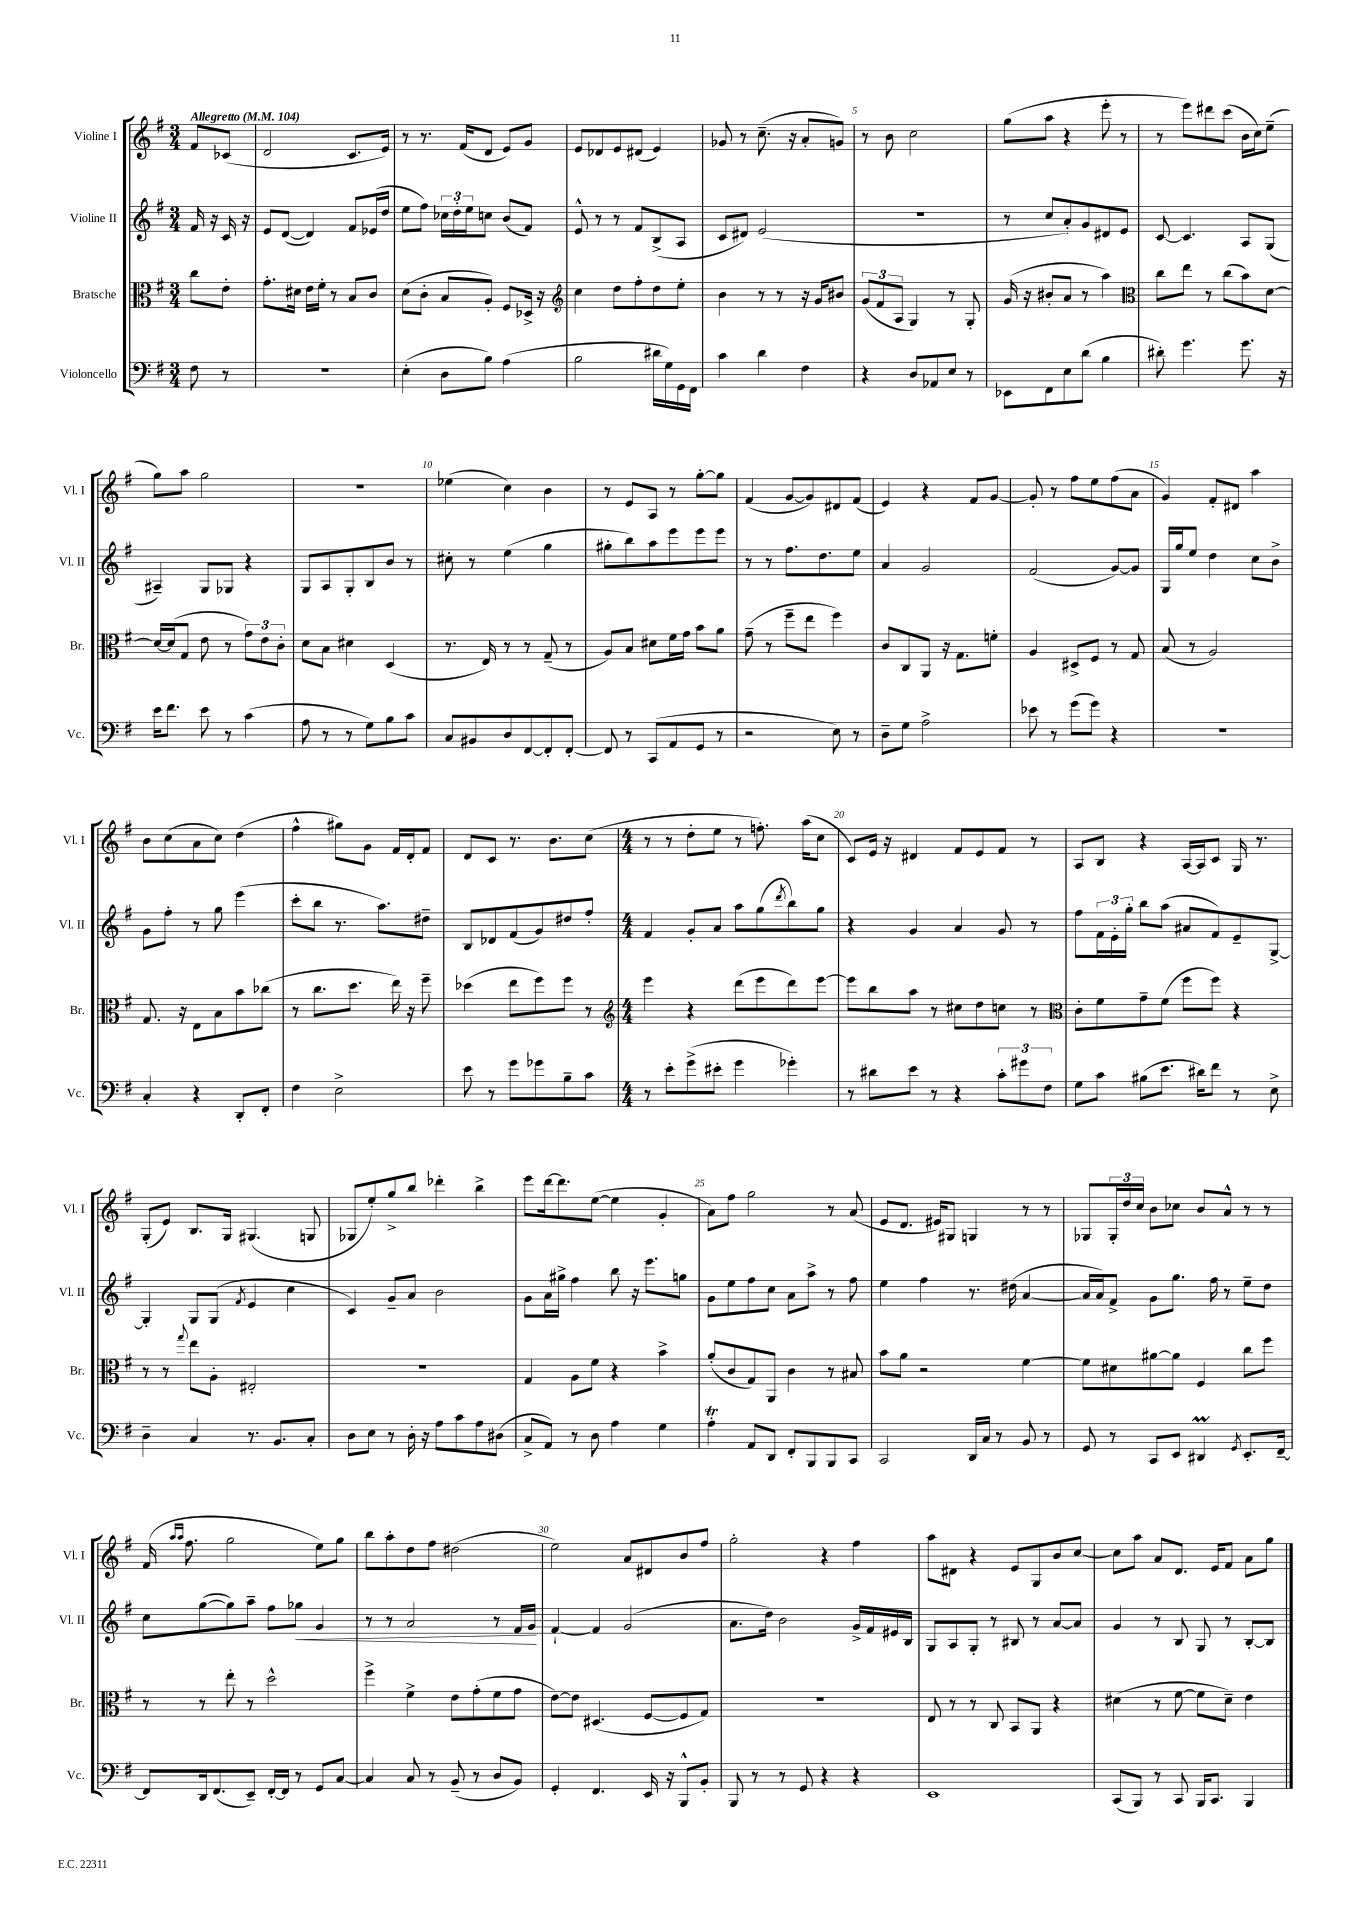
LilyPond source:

<<
\new StaffGroup <<
\new Staff = "s0" \with { instrumentName = "Violine I" shortInstrumentName = "Vl. I" } {
    \clef treble \key g \major \numericTimeSignature \time 3/4 \partial 4 \tempo "Allegretto" 4 = 104
    fis'8 ces'8( |
    d'2 c'8. e'16) |
    r8 r8. fis'16( d'8 e'8) g'8 |
    e'8 des'8 e'8 dis'8( e'4) |
    ges'8 r8 c''8.--( r16 a'8-. g'8) |
    r8 b'8 c''2 |
    g''8( a''8 r4 e'''8-. r8 |
    r8 e'''8) dis'''8 c'''8( b'16 c''16) e''8--( |
    g''8) a''8 g''2 |
    R2. |
    ees''4( c''4) b'4 |
    r8 e'8 a8 r8 g''8~-. g''8 |
    fis'4( g'8~ g'8) dis'8 fis'8( |
    e'4) r4 fis'8 g'8~ |
    g'8-. r8 fis''8 e''8 fis''8( a'8 |
    g'4) fis'8-. dis'8 a''4 |
    b'8 c''8( a'8 c''8) d''4( |
    fis''4-^ gis''8) g'8 fis'16 d'16-. fis'8 |
    d'8 c'8 r8. b'8. c''8( |
    \numericTimeSignature \time 4/4 r8 r8 d''8-. e''8 r8 f''8.-.) a''16( c''8 |
    c'8) e'16 r16 dis'4 fis'8 e'8 fis'8 r8 |
    a8 b8 r4 a16~ a16 c'8 g16 r8. |
    g8-.( e'8) b8. g16 gis4.( g8 |
    ges8 e''8-.) g''8-> b''8 des'''4-. b''4-> |
    e'''8 d'''16~ d'''8. e''8~( e''4 g'4-. |
    a'8) fis''8 g''2 r8 a'8( |
    e'8 d'8. eis'16) gis8 g4 r8 r8 |
    ges8 \tuplet 3/2 { ges16-. d''16 c''16 } b'8 ces''8 b'8 a'8-^ r8 r8 |
    fis'16( \grace { a''16 a''16 } fis''8. g''2 e''8) g''8 |
    b''8 a''8-. d''8 fis''8 dis''2( |
    e''2) a'8 dis'8 b'8 fis''8 |
    g''2-. r4 fis''4 |
    a''8 dis'8 r4 e'8 g8 b'8 c''8~ |
    c''8 a''8 a'8 d'8. e'16 fis'8 a'8 g''8 \bar "|." |
}
\new Staff = "s1" \with { instrumentName = "Violine II" shortInstrumentName = "Vl. II" } {
    \clef treble \key g \major \numericTimeSignature \time 3/4 \partial 4
    fis'16 r16 c'16 r16 |
    e'8 d'8~( d'4) fis'8 ees'16( d''16 |
    e''8 fis''8) \tuplet 3/2 { ces''16 d''16-. e''16 } c''8 b'8( fis'8) |
    e'8-^ r8 r8 fis'8 b8->( a8 |
    c'8 dis'8) e'2( |
    R2. |
    r8 c''8 a'8-.) g'8 dis'8 e'8 |
    c'8~ c'4. a8 g8( |
    ais4--) g8 ges8 r4 |
    g8 a8 g8-. b8 b'8 r8 |
    cis''8-. r8 e''4( g''4 |
    gis''8-. b''8) a''8 e'''8 e'''8 e'''8 |
    r8 r8 fis''8. d''8. e''8 |
    a'4 g'2 |
    fis'2( g'8~) g'8 |
    g16 g''16 e''8 d''4 c''8 b'8-> |
    g'8 fis''8-. r8 g''8 e'''4( |
    c'''8-. b''8 r8. a''8.) dis''8-- |
    b8 des'8 fis'8( g'8) dis''8 fis''8-. |
    \numericTimeSignature \time 4/4 fis'4 g'8-. a'8 a''8 g''8( \acciaccatura { d'''8 } b''8) g''8 |
    r4 g'4 a'4 g'8 r8 |
    fis''8 \tuplet 3/2 { fis'16 e'16-. g''16-. } b''8 a''8( ais'8 fis'8) e'8-- g8~-> |
    g4-. g8 g8( \acciaccatura { fis'8 } e'4 c''4 |
    c'4) g'8-- a'8 b'2 |
    g'8 a'16 gis''16-> fis''4 b''8 r16 e'''8. g''8 |
    g'8 e''8 fis''8 c''8 a'8 a''8-> r8 fis''8 |
    e''4 fis''4 r8. dis''16( a'4~ |
    a'16 a'16) fis'8-> g'8 g''8. fis''16 r8 e''8-- d''8 |
    c''8 g''8~( g''8) a''8-- fis''8 ges''8\< g'4 |
    r8 r8 a'2 r8 fis'16 g'16\! |
    fis'4~-! fis'4 g'2( |
    a'8. d''16) b'2 g'16-> fis'16 eis'16 b16 |
    g8 a8 g8-. r8 bis8 r8 a'8~ a'8 |
    g'4 r8 b8 g8 r8 b8~-. b8 \bar "|." |
}
\new Staff = "s2" \with { instrumentName = "Bratsche" shortInstrumentName = "Br." } {
    \clef alto \key g \major \numericTimeSignature \time 3/4 \partial 4
    c''8 e'8-. |
    g'8.-. dis'16 e'16 fis'16-. r8 b8 c'8 |
    d'8( c'8-. b8 a8-.) fis8 des16-> r16 |
    \clef treble c''4 d''8 fis''8-. d''8 e''8-. |
    b'4 r8 r8 r16 g'16 bis'8 |
    \tuplet 3/2 { g'8( fis'8 a8 } g4) r8 g8-. |
    g'16( r16 bis'8-. a'8 r8 a''4) |
    \clef alto c''8 e''8 r8 c''8( b'8) d'8~ |
    d'16~ d'16( g8 e'8 r8 \tuplet 3/2 { g'8) e'8 c'8-. } |
    d'8 b8 dis'4 d4( |
    r8. e16) r8 r8 g8--( r8 |
    a8) b8 dis'8 fis'16 g'16 b'8 a'8 |
    g'8--( r8 fis''8-- e''8 fis''4) |
    c'8 c8 a,8 r16 g8. f'8-. |
    a4 dis8-> fis8 r8 g8 |
    b8( r8 a2) |
    g8. r16 e8 b8 b'8 ces''8( |
    r8 c''8. d''8. e''16) r16 fis''8-- |
    des''4( e''8 fis''8) fis''8 r8 |
    \numericTimeSignature \time 4/4 \clef treble e'''4 r4 d'''8( e'''8 d'''8) e'''8~ |
    e'''8 b''8 a''8 r8 cis''8 d''8 c''8 r8 |
    \clef alto c'8-. fis'8 g'8-- fis'8( fis''8 fis''8) r4 |
    r8 r8 \appoggiatura { g''8 } e''8 a8-. eis2-. |
    r1 |
    g4 a8 fis'8 r4 b'4-> |
    a'8-.( c'8 g8) a,8 c'4 r8 bis8 |
    b'8 a'8 r2 fis'4~ |
    fis'8 dis'8 ais'8~ ais'8 fis4 c''8 fis''8 |
    r8 r8 e''8-. r8 d''2-^ |
    fis''4-> fis'4-> e'8 g'8-.( fis'8 g'8 |
    e'8~) e'8 dis4.( fis8~ fis8 g8) |
    R1 |
    e8 r8 r8 c8 b,8 a,8 r4 |
    dis'4( r8 fis'8~ fis'8 dis'8--) e'4 \bar "|." |
}
\new Staff = "s3" \with { instrumentName = "Violoncello" shortInstrumentName = "Vc." } {
    \clef bass \key g \major \numericTimeSignature \time 3/4 \partial 4
    fis8 r8 |
    R2. |
    e4-.( d8 b8) a4( |
    b2 dis'16 g16) g,16 fis,16 |
    c'4 d'4 fis4 |
    r4 d8 aes,8 e8 r8 |
    ees,8 fis,8 e8 d'8( b4 |
    dis'8-.) g'4. g'8. r16 |
    e'16 fis'8. e'8 r8 c'4( |
    a8 r8 r8 g8) b8 c'8 |
    c8 bis,8 d8 fis,8~ fis,8-. fis,8~-. |
    fis,8 r8 c,8( a,8 g,8 r8 |
    r2 e8) r8 |
    d8-- g8 a2-> |
    ees'8 r8 g'8( g'8) r4 |
    R2. |
    c4-. r4 d,8-. fis,8-. |
    fis4 e2-> |
    e'8 r8 g'8 ges'8 b8-- c'8 |
    \numericTimeSignature \time 4/4 r8 e'8-. g'8->( eis'8-. g'4 ges'4-.) |
    r8 dis'8 e'8 r8 r4 \tuplet 3/2 { c'8-. gis'8 fis8 } |
    g8 c'8 bis8( e'8. dis'16) fis'8 r8 e8-> |
    d4-- c4 r8. b,8. c8-. |
    d8 e8 r8 d16-. r16 a8 c'8 a8 dis8( |
    c8-> a,8) r8 d8 a4 g4 |
    a4-.\trill a,8 d,8 fis,8-. b,,8 b,,8 c,8 |
    c,2 d,16 c16 r8 b,8 r8 |
    g,8 r8 c,8 e,8 dis,4\prall \acciaccatura { g,8 } e,8.-. fis,16~-- |
    fis,8 d,16 fis,8.( e,8--) fis,16~-. fis,16 r8 g,8 c8~ |
    c4 c8 r8 b,8--( r8 d8 b,8) |
    g,4-. fis,4. e,16 r16 b,,8-^ b,8-. |
    b,,8 r8 r8 g,8 r4 r4 |
    e,1 |
    c,8( b,,8) r8 c,8 b,,16 c,8. b,,4 \bar "|." |
}
>>
>>
\layout { \context { \Score \override BarNumber.break-visibility = ##(#f #t #t) barNumberVisibility = #(every-nth-bar-number-visible 5) } }
